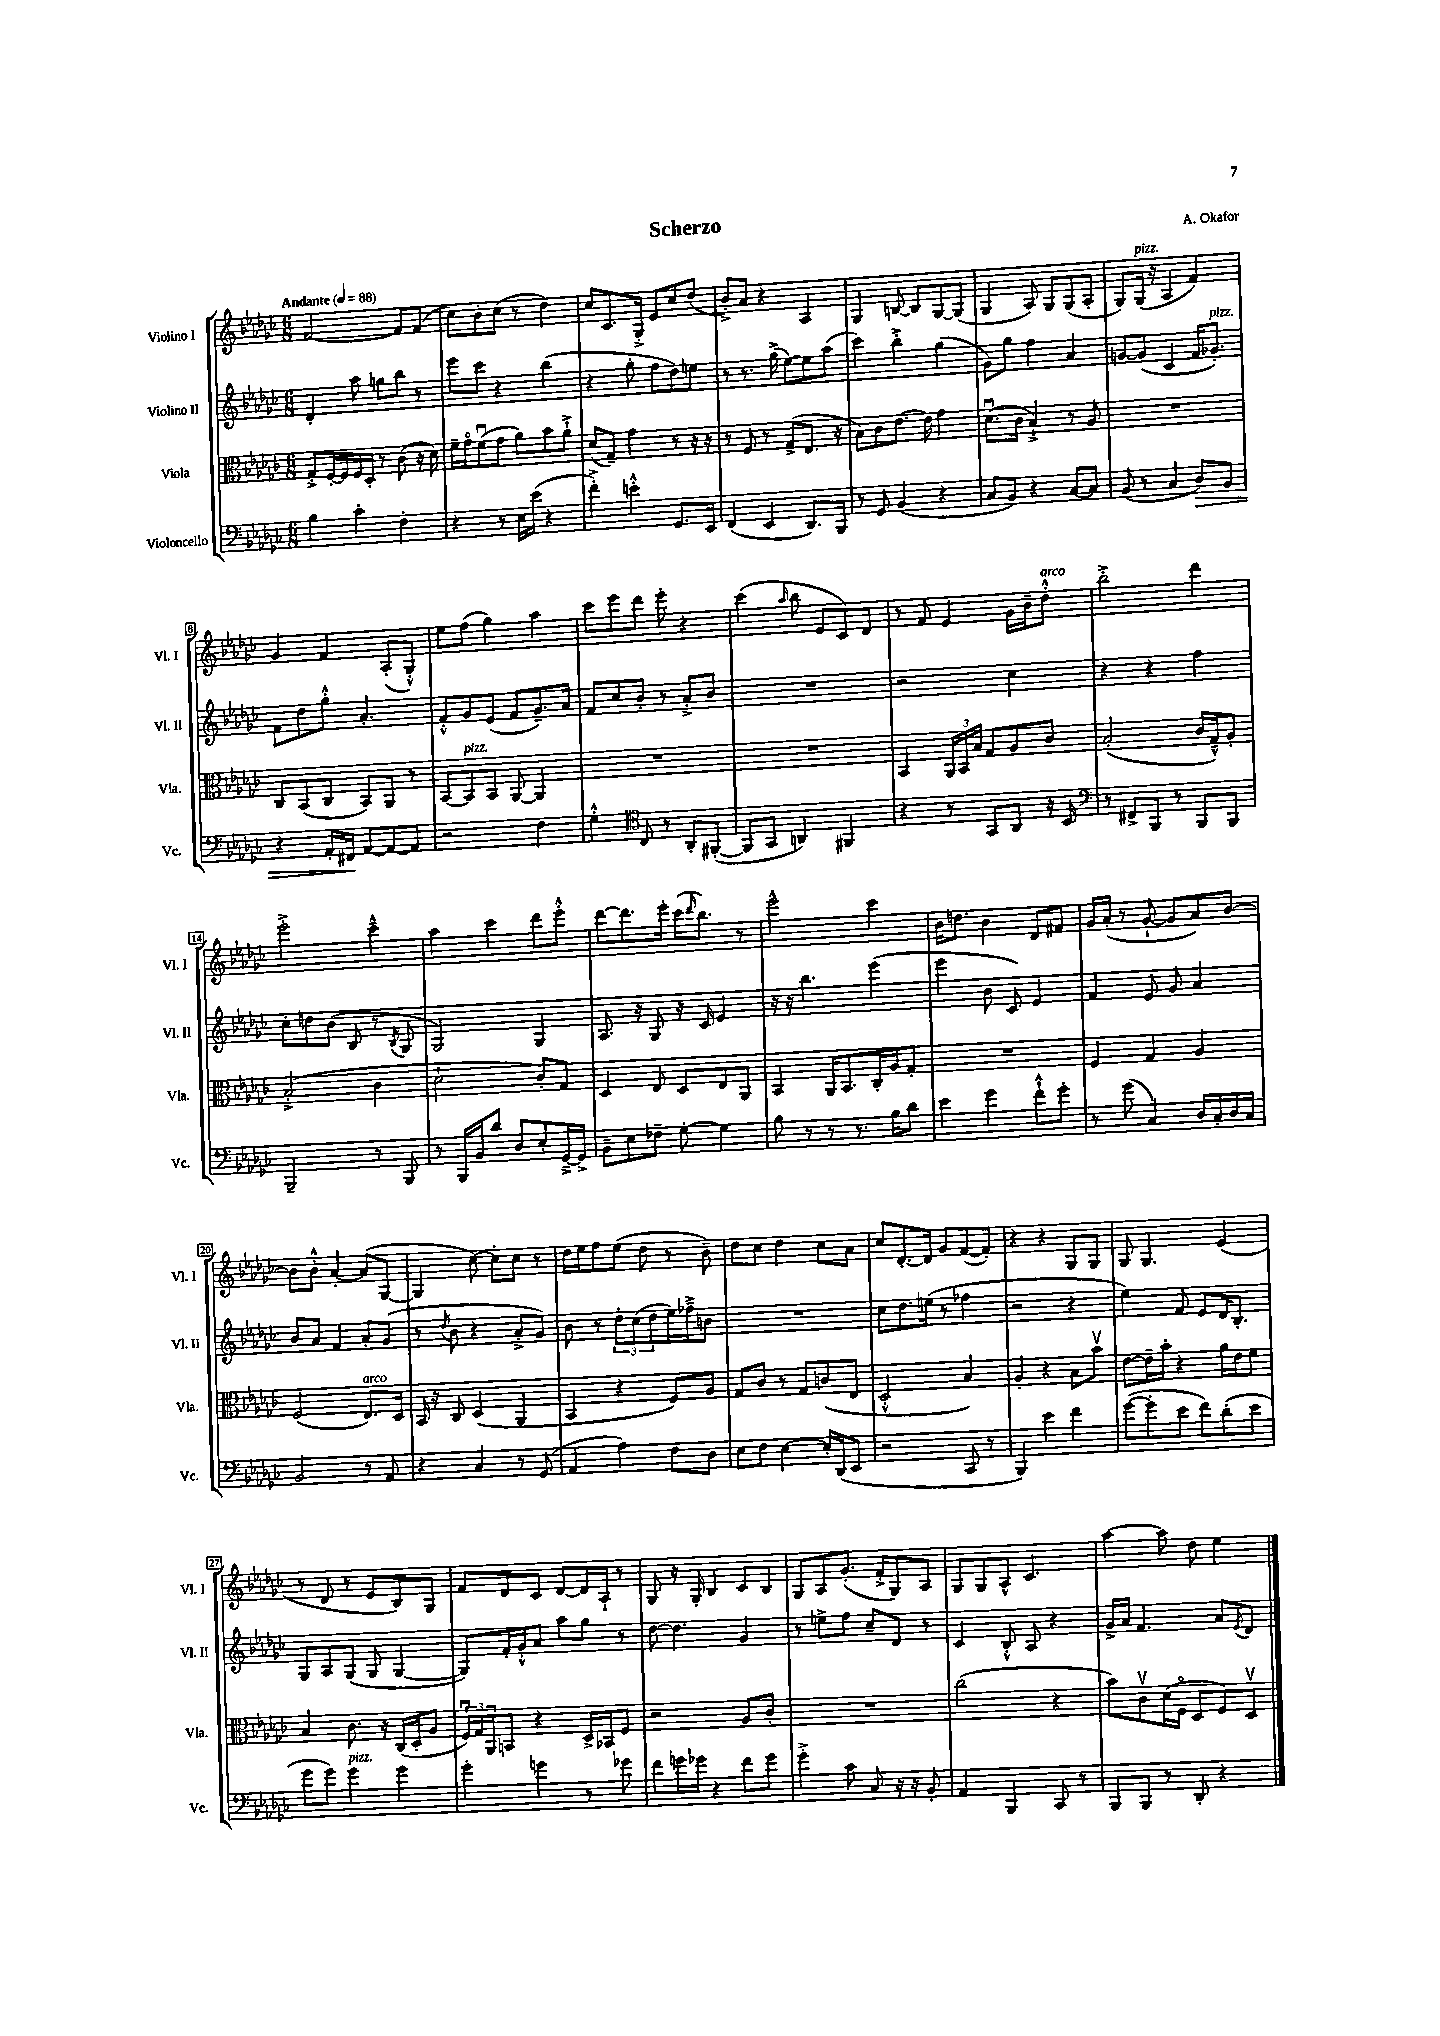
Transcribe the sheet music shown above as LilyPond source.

\header { title = "Scherzo" composer = "A. Okafor" }
<<
\new StaffGroup <<
\new Staff = "s0" \with { instrumentName = "Violino I" shortInstrumentName = "Vl. I" } {
    \clef treble \key ges \major \numericTimeSignature \time 6/8 \tempo "Andante" 4 = 88
    f'2~ f'8 f'8( |
    ces''8) bes'8-. ces''8( r8 des''4) |
    ces''8 ces'8. ges16-.-> ees'8 ces''8 des''8( |
    bes'8-.->) aes'8 r4 aes4 |
    ges4 b8~ b8 ges8~ ges8( |
    ges4 aes8) ges8 ges8( aes8-. |
    ges8) ges16^\markup { \italic "pizz." }( r16 aes4 f'4) |
    ges'4 f'4 aes8-.( ges8-.-^) |
    ees''8 f''8( ges''4) aes''4 |
    ces'''8 ees'''8 des'''8 ees'''8-. r4 |
    ces'''4( \grace { aes''16 } bes''8 ees'8 ces'8) des'8 |
    r8 f'8 ees'4 ges'16 bes'16-- des''8-.-^^\markup { \italic "arco" } |
    bes''2-.-> des'''4 |
    ees'''2-.-> ces'''4---^ |
    aes''4 ces'''4 des'''8 ees'''8-.-^ |
    des'''8~ des'''8. ees'''16-. ces'''16( \grace { des'''16 } bes''8.) r8 |
    ees'''2-^ ces'''4 |
    bes'16 d''8. bes'4 des'8 fis'8 |
    ges'16 aes'16-.( r8 ges'8~-! ges'8 aes'8) bes'8~ |
    bes'8 bes'8-.-^ aes'4~-. aes'8( ges8~ |
    ges4 ces''8~) ces''8-. ces''8 r8 |
    des''16 ees''16 f''8 ees''8( des''8 r8 bes'8--) |
    des''8 ces''8 des''4 ces''8 aes'8 |
    ces''8 des'8.~-. des'16 ges'8 f'8~( f'8-.) |
    r4 r4 ges8 ges8 |
    ges8 ges4. ees'4( |
    r8 des'8 r8 ees'8 bes8) ges8 |
    f'8 des'8 ces'8 des'8~ des'16 aes16-! r8 |
    ges8 r16 ges16-. bes4 ces'8 bes8 |
    ges8 aes8 ges'8.-.( f'16-.-> ges8) aes8 |
    ges8 ges8 aes8-^ ces'4. |
    aes''4~ aes''8 des''8 ees''4 \bar "|." |
}
\new Staff = "s1" \with { instrumentName = "Violino II" shortInstrumentName = "Vl. II" } {
    \clef treble \key ges \major \numericTimeSignature \time 6/8
    des'4-. aes''8 g''8 bes''8 r8 |
    ees'''8 ces'''8 r4 bes''4( |
    r4 ges''8-. f''8 des''8) e''8 |
    r8 r8. ges''16->( ees''8~) ees''8 aes''8( |
    ces'''4) bes''4-.-> ges''4( |
    ges'8) ges''8 f''4 aes'4 |
    g'8~ g'8( ces'4 f'16 ges'8.-.^\markup { \italic "pizz." }) |
    f'8 des''8 ges''8-.-^ aes'4.-. |
    f'8-.-^ ges'8 ees'8( f'8 ges'8.--) aes'16 |
    f'8 ces''8 bes'8-. r8 aes'8-.-> bes'8 |
    R2. |
    r2 ces''4 |
    r4 r4 f''4 |
    ces''8-. d''8 bes'8( bes8 r8 \acciaccatura { bes8 } ges8 |
    ges2) ges4 |
    aes8. r16 ges8 r16 ces'16 ees'4 |
    r16 r16 bes''4. ees'''4( |
    ees'''4 bes'8 ces'8) ees'4 |
    f'4 ees'8 ges'8 aes'4 |
    bes'8 aes'8 f'4 aes'8-. ges'8( |
    r8 \acciaccatura { des''8 } bes'8 r4 aes'8-.-> ges'8) |
    bes'8 r8 \tuplet 3/2 { des''8-. ces''8( des''8 } ees''16) fes''16---> b'8 |
    R2. |
    ces''8 des''8. e''16( r8 fes''4 |
    r2 r4 |
    ees''4) f'8 ees'8 des'16 bes8.-. |
    ges8 aes8 ges8( ges8 ges4~ |
    ges8) f'16-. ges'16-.-^ aes'8 aes''8 ges''8 r8 |
    des''8~ des''4. ges'4 |
    r8 e''8-> f''8 ces''8-- des'8 r8 |
    ces'4 bes8-.-^ aes8 r4 |
    ges'16-> aes'16 f'4. aes'8 \acciaccatura { ees'8 } des'8 \bar "|." |
}
\new Staff = "s2" \with { instrumentName = "Viola" shortInstrumentName = "Vla." } {
    \clef alto \key ges \major \numericTimeSignature \time 6/8
    ges8-.-> f16~-. f16 f16 des16-. r8 ces'8( r16 des'16) |
    f'16-- ges'16\flageolet f'8\downbow( ges'8 aes'8) bes'8 aes'8-!-> |
    des'8( ges8--) ges'4 r8 r16 r16 |
    r8 f8 r8 ges8->( ees8. r16 |
    bes8) ces'8 ees'8.~ ees'16 ges'4 |
    des'8.\downbow( ces'16 bes4-!->) r8 aes8 |
    R2. |
    ces8 bes,8( ces8 bes,8) aes,8 r8 |
    bes,8~ bes,8^\markup { \italic "pizz." } bes,8 aes,8~ aes,4 |
    R2. |
    R2. |
    bes,4 \tuplet 3/2 { aes,16 bes,16 bes16 } ges8 aes8 ces'8 |
    bes2-.( ces'16 ges16---^) aes8-. |
    bes2-.->( ces'4 |
    des'2-! ces'8-.) ges8 |
    des4 ees8 des8 ees8 aes,8 |
    bes,4 aes,16 bes,8. ces16-. aes16 ges8-. |
    R2. |
    f4 ges4 aes4 |
    f2( ees8.^\markup { \italic "arco" }) des16 |
    bes,16 r16 ces8 des4( aes,4 |
    bes,4 r4 f8) aes8 |
    ges8 ces'8 r8 ges8 c'8( ees8 |
    des2-.-^ bes4) |
    aes4-. r4 bes8 bes'8\upbow |
    ees'8~ ees'16-- bes'16-. r4 aes'16 ees'16 f'8 |
    bes4 ces'8. r16 ces16( des16-. aes8 |
    \tuplet 3/2 { f16\downbow) ges16 aes,16 } b,8 r4 des16-> bes,16 f8 |
    r2 aes8 ces'8-. |
    R2. |
    ces''2( r4 |
    bes'8) ces'8\upbow des'16( f16\flageolet des8 f8) des8\upbow \bar "|." |
}
\new Staff = "s3" \with { instrumentName = "Violoncello" shortInstrumentName = "Vc." } {
    \clef bass \key ges \major \numericTimeSignature \time 6/8
    bes4 ces'4-. f4-. |
    r4 r8 ees16 ees'16( r4 |
    f'4-.->) e'4-.-^ ges,8. ees,16 |
    f,4( ees,4 des,8.) bes,,16 |
    r8 ges,8 bes,4( r4 |
    ces8 bes,8) r4 ces8~ ces8 |
    bes,8( r8 ces4 des8\>) bes,8 |
    r4 aes,16-. fis,16\! aes,8~ aes,8~ aes,8 |
    r2 f4 |
    ges4-.-^ \clef tenor ces8 r8 aes,8-. fis,8~-.( |
    fis,8 ges,8 a,4) fis,4 |
    r4 r8 ges,8 aes,8 r16 bes,16 |
    \clef bass r8 fis,8-> bes,,8 r8 bes,,8 bes,,8 |
    bes,,2-- r8 bes,,8 |
    r8 bes,,16 bes,16 des'8 des8 ees8-. ges,16~---> ges,16-> |
    bes,8-- ees8 fes8-- ges8~-. ges4 |
    bes8 r8 r8 r8. bes16 des'8 |
    ees'4 ges'4 f'8-!-^ ges'8-. |
    r8 ges'8( ces4) des16 ces16-. des16 ces16 |
    bes,2 r8 aes,8 |
    r4 ces4 r8 ges,8( |
    aes,4 aes4) f8 des8 |
    ees8 f8 ees4~ ees16-. des,16( ees,8 |
    r2 ces,8 r8 |
    bes,,4) ees'4 f'4 |
    ges'8~( ges'8-. ees'8 f'8) des'8-.( ees'8 |
    ges'8 ges'8) ges'4^\markup { \italic "pizz." } ges'4 |
    ges'4-. g'4 r8 ges'8 |
    f'8 g'16 ges'16 r4 f'8 ges'8 |
    ges'4-.-> ces'8 ces8 r16 r16 bes,8-. |
    aes,4 bes,,4 ces,8 r8 |
    bes,,8 bes,,8 r8 des,8-. r4 \bar "|." |
}
>>
>>
\layout { \context { \Score \override BarNumber.stencil = #(make-stencil-boxer 0.1 0.3 ly:text-interface::print) } }
